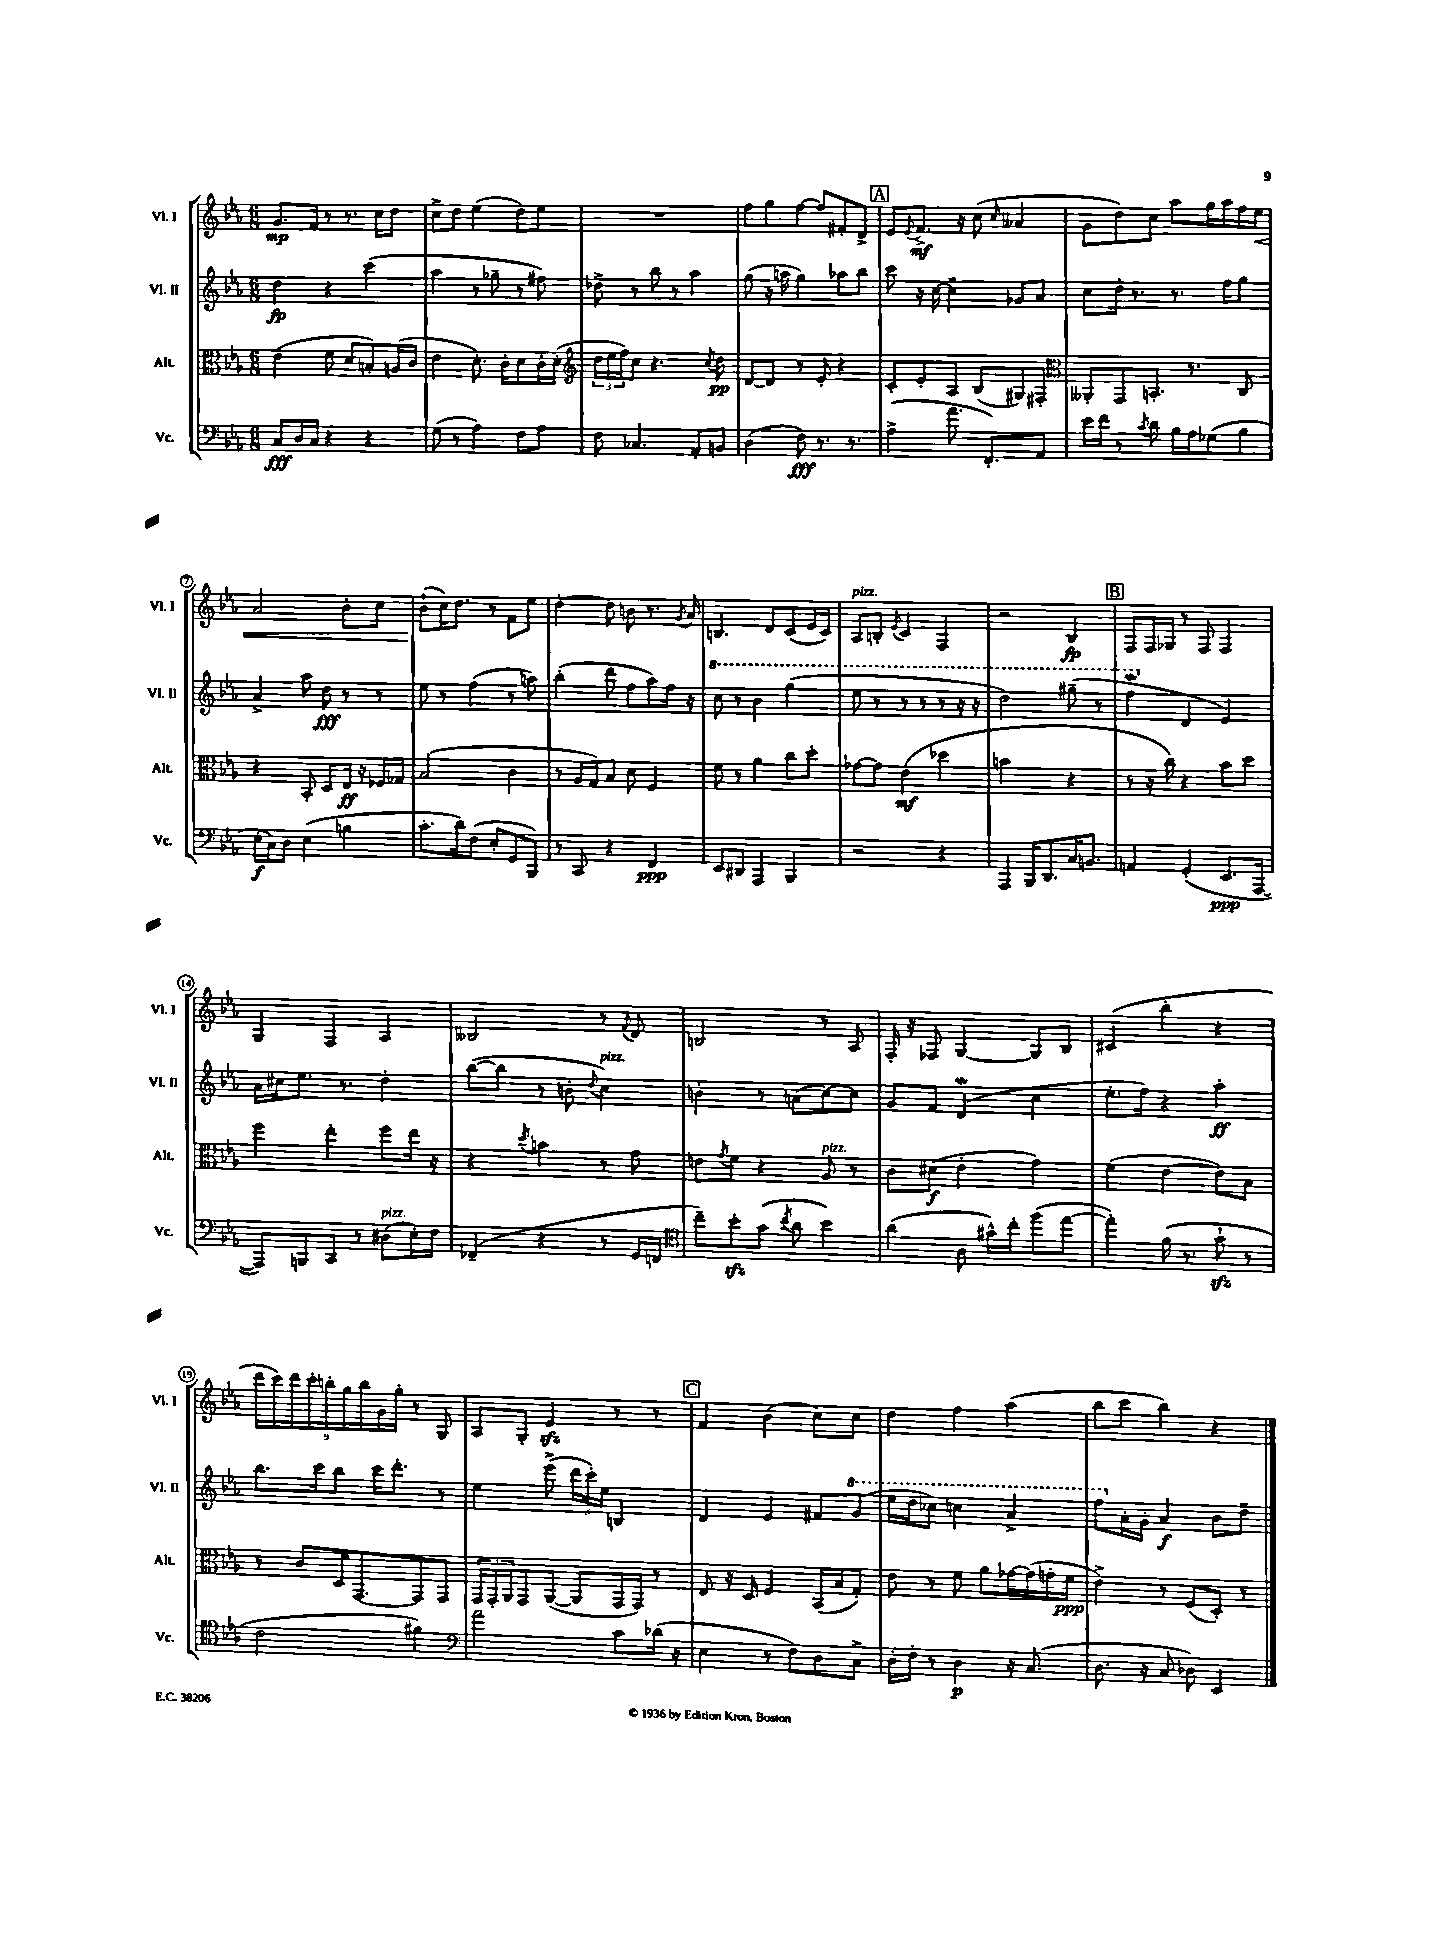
<<
\new StaffGroup <<
\new Staff = "s0" \with { instrumentName = "Vl. I" shortInstrumentName = "Vl. I" } {
    \clef treble \key ees \major \numericTimeSignature \time 6/8
    g'8.\mp f'16 r8 r8. c''16 d''8 |
    c''8-> d''8 ees''4( d''8) ees''8 |
    R2. |
    f''8 g''8 f''8~ f''8 fis'8-. d'8-> |
    \mark \markup { \box "A" } ees'8 \appoggiatura { ees'8 } f'8.->\mf r16 c''8( \grace { c''16 } aeses'4 |
    g'8 d''8) c''8 aes''8 g''16 aes''16 f''16 ees''16\< |
    aes'2 bes'8-. c''8 |
    bes'8-!\!( c''16) d''8. r8 f'8 ees''8 |
    d''4~-. d''8 b'8 r8. \acciaccatura { g'8 } aes'16 |
    b4. d'8 c'8( ees'16 c'16) |
    aes8^\markup { \italic "pizz." } b8-. \acciaccatura { ees'8 } c'4 f4 |
    r2 bes4\fp |
    \mark \markup { \box "B" } f8 f16 ges16 r8 f8 f4 |
    g4 f4 aes4 |
    beses2 r8 \appoggiatura { f'8 } d'8 |
    b2 r8 aes8 |
    f16-. r16 fes8 g4~ g8 bes8 |
    cis'4( bes''4-. r4 |
    \tuplet 9/8 { d'''16 c'''16) d'''16 c'''16-. b''16-. g''16 b''16 g'16 g''16-. } r8 g8 |
    aes8 g8-. ees'4\sfz r8 r8 |
    \mark \markup { \box "C" } f'4 bes'4( c''8) c''8 |
    d''4 f''4 aes''4( |
    bes''8 c'''8 bes''4) r4 \bar "|." |
}
\new Staff = "s1" \with { instrumentName = "Vl. II" shortInstrumentName = "Vl. II" } {
    \clef treble \key ees \major \numericTimeSignature \time 6/8
    d''4\fp r4 c'''4( |
    aes''4 r8 ges''8-- r8 fis''8) |
    des''8-> r8 bes''8 r8 aes''4 |
    g''8( r16 a''16 g''4) aes''8 bes''8 |
    \mark \markup { \box "A" } c'''8 r16 c''16~ c''4-- ges'8 aes'8 |
    c''8 d''16-. r8. r8. f''16 g''8 |
    aes'4-> aes''8 d''8\fff r8 r8 |
    ees''8 r8 f''4( r8 a''8) |
    bes''4-.( d'''8 f''8 aes''8) f''16 r16 |
    \ottava #1 c'''8 r8 bes''4 g'''4( |
    ees'''8 r8 r8 r8 r8 r16 r16 |
    d'''2) gis'''8--( r8 |
    \mark \markup { \box "B" } f'''4\mordent \ottava #0 d'4 ees'4) |
    aes'16 cis''16 ees''8. r8. d''4-. |
    bes''8~( bes''8 r8 b'8-. \appoggiatura { d''8 } c''4^\markup { \italic "pizz." }) |
    b'4-. r8 a'8( c''8~) c''8 |
    g'8 f'8 d'4\mordent( c''4 |
    ees''8.-. f''16) r4 aes''4-.\ff |
    bes''8. c'''16 bes''8 c'''16 d'''8.-. r8 |
    ees''4 ees'''8->( \tuplet 3/2 { d'''16 c'''16-.) ees''16 } b4 |
    \mark \markup { \box "C" } d'4 ees'4 fis'8 \ottava #1 g''8( |
    ees'''16 d'''16 ces'''8) c'''4 aes''4-> |
    f'''8 \ottava #0 aes'16-. g'16-. aes'4\f bes'8 d''8-- \bar "|." |
}
\new Staff = "s2" \with { instrumentName = "Alt." shortInstrumentName = "Alt." } {
    \clef alto \key ees \major \numericTimeSignature \time 6/8
    ees'4( f'8 d'8 b8-.) a16( c'16 |
    ees'4 d'8.-.) c'16-. d'8 c'16-. d'16-.( |
    \clef treble \tuplet 3/2 { d''16 ees''16 f''16) } c''8 r4. \acciaccatura { c''8 } d''8\pp |
    d'8~ d'8 r8 ees'8-. r4 |
    \mark \markup { \box "A" } c'8-. ees'8-. aes8 bes8( gis8) fis8-. |
    \clef alto aeses,8-. g,8 b,8.-. r8. c8 |
    r4 bes,8-. d8 ees16\ff r16 fes16 ges16 |
    bes2( c'4 |
    r8 aes16 g16) bes8 d'8 f4 |
    f'8 r8 aes'4 c''8 d''8-. |
    ges'8~ ges'8 ees'4\mf( des''4 |
    b'2 r4 |
    \mark \markup { \box "B" } r8 r16 c''16) r4 bes'8 d''8 |
    f''4 ees''4-. f''8 ees''16 r16 |
    r4 \acciaccatura { d''8 } b'4 r8 g'8 |
    e'8 \acciaccatura { g'8 } f'8 r4 aes8^\markup { \italic "pizz." } r8 |
    c'8 dis'8\f( ees'4-. g'4) |
    f'4( ees'4~ ees'8) bes8 |
    r8 c'8 d16 g,8.~ g,8 g,8 |
    \tuplet 3/2 { g,16 g,16-. aes,16 } g,8 aes,8~( aes,8 g,16 g,16) r8 |
    \mark \markup { \box "C" } ees8 r16 d16 f4 bes,16( bes16 g8-.) |
    ees'8 r8 f'8 aes'8 ges'16~ ges'16( g'16-. f'16\ppp |
    ees'4->) r8 f8( d8-.) r8 \bar "|." |
}
\new Staff = "s3" \with { instrumentName = "Vc." shortInstrumentName = "Vc." } {
    \clef bass \key ees \major \numericTimeSignature \time 6/8
    c8\fff d16 c16 r4 r4 |
    g8( r8 aes4) f8 aes8 |
    f8 ces4. aes,8-. b,8 |
    d4( f8\fff) r8. r8. |
    \mark \markup { \box "A" } aes4->( aes'8. f,8.-.) aes,8 |
    ees'16 f'16 r8 \acciaccatura { c'8 } d'8 bes16 aes16 ges8( bes8 |
    ees16-.\f c16) d8 ees4( b4 |
    c'8.-. d'16) f8( ees8-. g,8 bes,,8) |
    r8 c,8 r4 f,4\ppp |
    ees,8 dis,8 aes,,4 bes,,4 |
    r2 r4 |
    aes,,4 bes,,16 d,8. c16 b,8. |
    \mark \markup { \box "B" } a,4 g,4-.( ees,8.\ppp aes,,16~ |
    aes,,8) b,,8 c,8 r8 dis8^\markup { \italic "pizz." }( ees16-.) f16 |
    fes,4--( r4 r8 g,16 f,16 |
    \clef tenor c''8--) bes'8-.\sfz g'8( \acciaccatura { c''8 } aes'8 bes'4) |
    aes'4( aes8 gis'16-^) c''16-. f''8( ees''8~ |
    ees''4-.) f'16( r8. g'8-!\sfz r8 |
    c'2 fis'4) |
    \clef bass aes'2 c'8 des'16( r16 |
    \mark \markup { \box "C" } ees4 r8 f8) d8 c8-> |
    d16-. f16-. r8 d4\p r16 c8.( |
    d8. r16 c8 des8) ees,4 \bar "|." |
}
>>
>>
\layout { \context { \Score \override BarNumber.stencil = #(make-stencil-circler 0.1 0.3 ly:text-interface::print) } }
